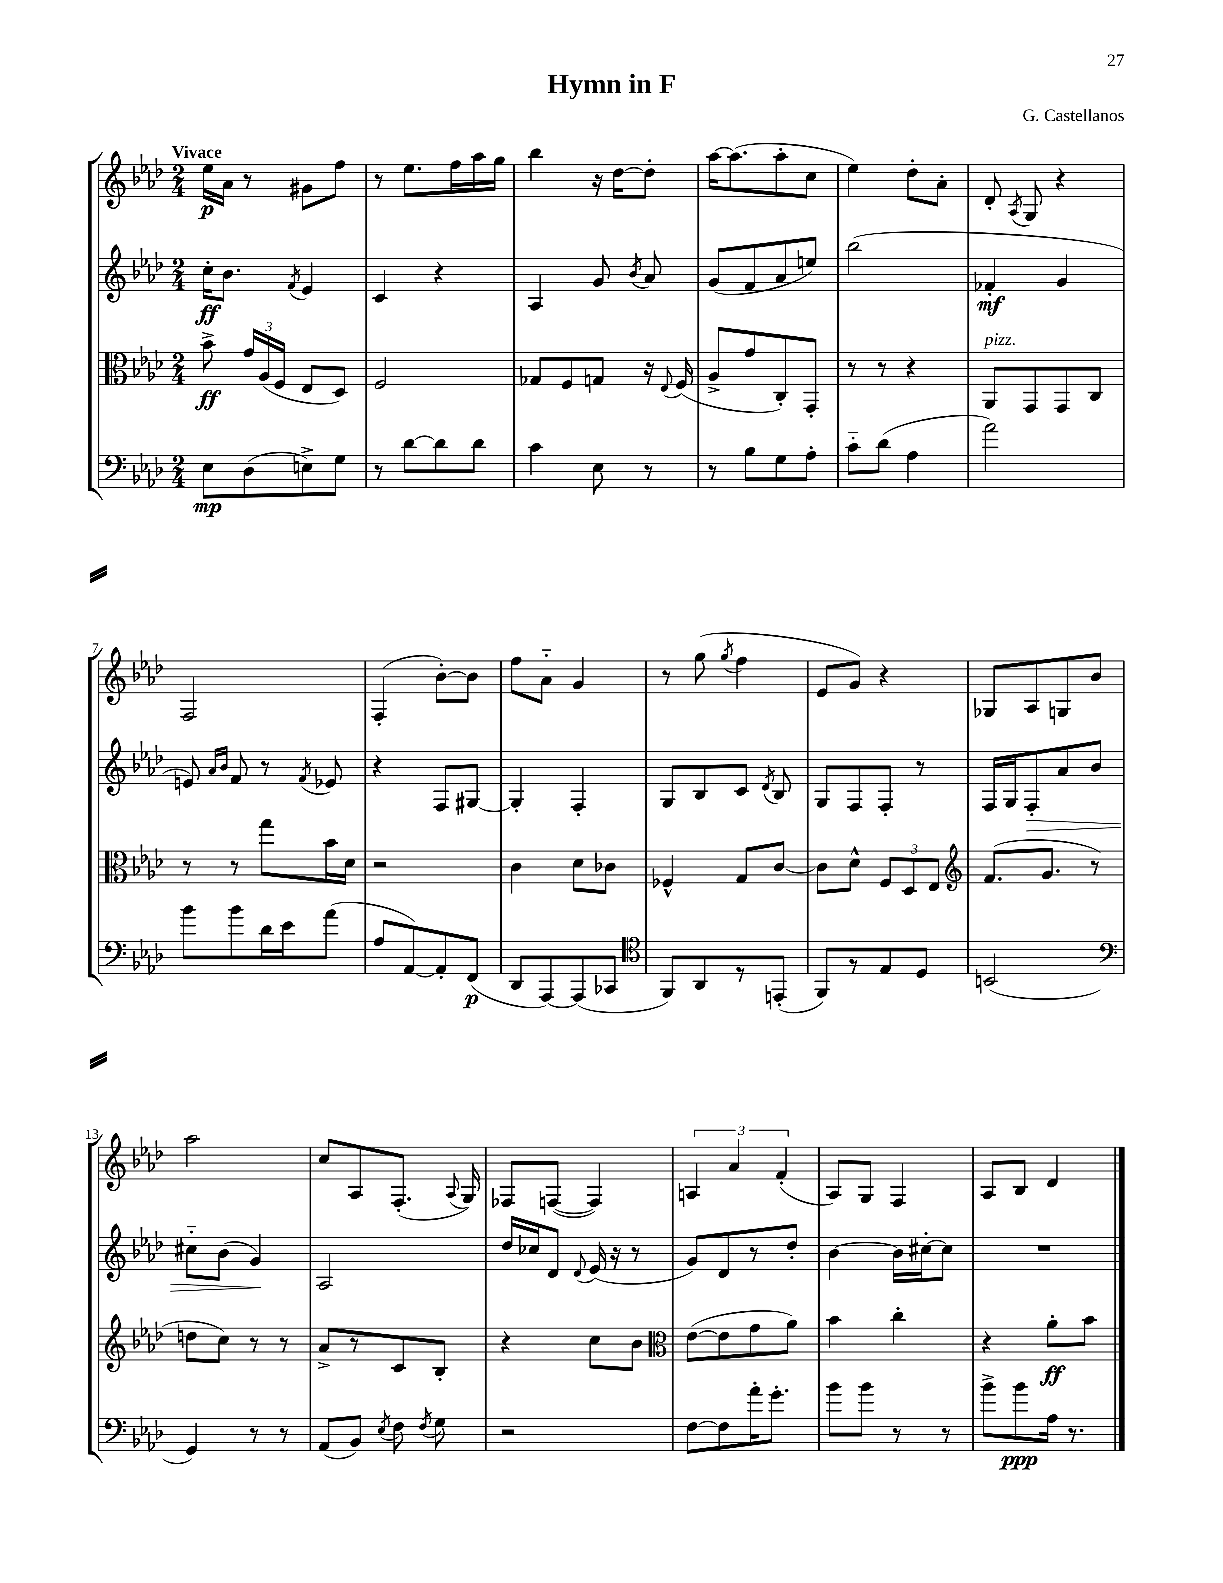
\header { title = "Hymn in F" composer = "G. Castellanos" }
<<
\new StaffGroup <<
\new Staff = "s0" {
    \clef treble \key aes \major \numericTimeSignature \time 2/4 \tempo "Vivace"
    \autoBeamOff ees''16[\p aes'16] r8 gis'8[ f''8] |
    r8 ees''8.[ f''16 aes''16 g''16] |
    bes''4 r16 des''16[~ des''8]-. |
    aes''16[~ aes''8.( aes''8-. c''8] |
    ees''4) des''8[-. aes'8]-. |
    des'8-. \acciaccatura { aes8 } g8 r4 |
    f2 |
    f4-.( bes'8[~-.) bes'8] |
    f''8[ aes'8]-_ g'4 |
    r8 g''8( \acciaccatura { g''8 } f''4 |
    ees'8[ g'8]) r4 |
    ges8[ aes8 g8 bes'8] |
    aes''2 |
    c''8[ aes8 f8.]-.( \appoggiatura { aes8 } g16) |
    fes8[ f8]~( f4) |
    \tuplet 3/2 { a4 aes'4 f'4-.( } |
    aes8[) g8] f4 |
    aes8[ bes8] des'4 \bar "|." |
}
\new Staff = "s1" {
    \clef treble \key aes \major \numericTimeSignature \time 2/4
    \autoBeamOff c''16[-.\ff bes'8.] \acciaccatura { f'8 } ees'4 |
    c'4 r4 |
    aes4 g'8 \acciaccatura { bes'8 } aes'8 |
    g'8[( f'8 aes'8 e''8]) |
    bes''2( |
    fes'4-.\mf g'4 |
    e'8) \grace { aes'16[ bes'16] } f'8 r8 \acciaccatura { f'8 } ees'8 |
    r4 f8[ gis8]~ |
    gis4-. f4-. |
    g8[ bes8 c'8] \acciaccatura { des'8 } bes8 |
    g8[ f8 f8]-. r8 |
    f16[ g16 f8-.\> aes'8 bes'8] |
    cis''8[-_ bes'8]( g'4\!) |
    aes2 |
    des''16[ ces''16 des'8] \appoggiatura { des'8 } ees'16( r16 r8 |
    g'8[) des'8 r8 des''8]-. |
    bes'4~ bes'16[ cis''16~-. cis''8] |
    R2 \bar "|." |
}
\new Staff = "s2" {
    \clef alto \key aes \major \numericTimeSignature \time 2/4
    \autoBeamOff bes'8->\ff \tuplet 3/2 { g'16[ aes16( f16] } ees8[ des8]) |
    f2 |
    ges8[ f8 g8] r16 \appoggiatura { ees8 } f16( |
    aes8[-> g'8 c8-.) g,8]-. |
    r8 r8 r4 |
    aes,8[^\markup { \italic "pizz." } g,8 g,8 c8] |
    r8 r8 g''8[ bes'16 des'16] |
    r2 |
    c'4 des'8[ ces'8] |
    fes4-^ g8[ c'8]~ |
    c'8[ des'8]-^ \tuplet 3/2 { f8[ des8 ees8] } |
    \clef treble f'8.[( g'8.] r8 |
    d''8[ c''8]) r8 r8 |
    aes'8[-> r8 c'8 bes8]-. |
    r4 c''8[ bes'8] |
    \clef alto ees'8[~( ees'8 g'8 aes'8]) |
    bes'4 c''4-. |
    r4 aes'8[-.\ff bes'8] \bar "|." |
}
\new Staff = "s3" {
    \clef bass \key aes \major \numericTimeSignature \time 2/4
    \autoBeamOff ees8[\mp des8( e8->) g8] |
    r8 des'8[~ des'8 des'8] |
    c'4 ees8 r8 |
    r8 bes8[ g8 aes8]-. |
    c'8[-_ des'8]( aes4 |
    aes'2) |
    bes'8[ bes'8 des'16 ees'16 aes'8]( |
    aes8[ aes,8~) aes,8-. f,8]\p( |
    des,8[ aes,,8~) aes,,8( ces,8] |
    \clef tenor f,8[) aes,8 r8 e,8]-.( |
    f,8[) r8 ees8 des8] |
    b,2( |
    \clef bass g,4) r8 r8 |
    aes,8[( bes,8]) \acciaccatura { ees8 } f8 \acciaccatura { f8 } g8 |
    r2 |
    f8[~ f8 aes'16-. g'8.]-. |
    bes'8[ bes'8] r8 r8 |
    bes'8[-> bes'8\ppp aes16] r8. \bar "|." |
}
>>
>>
